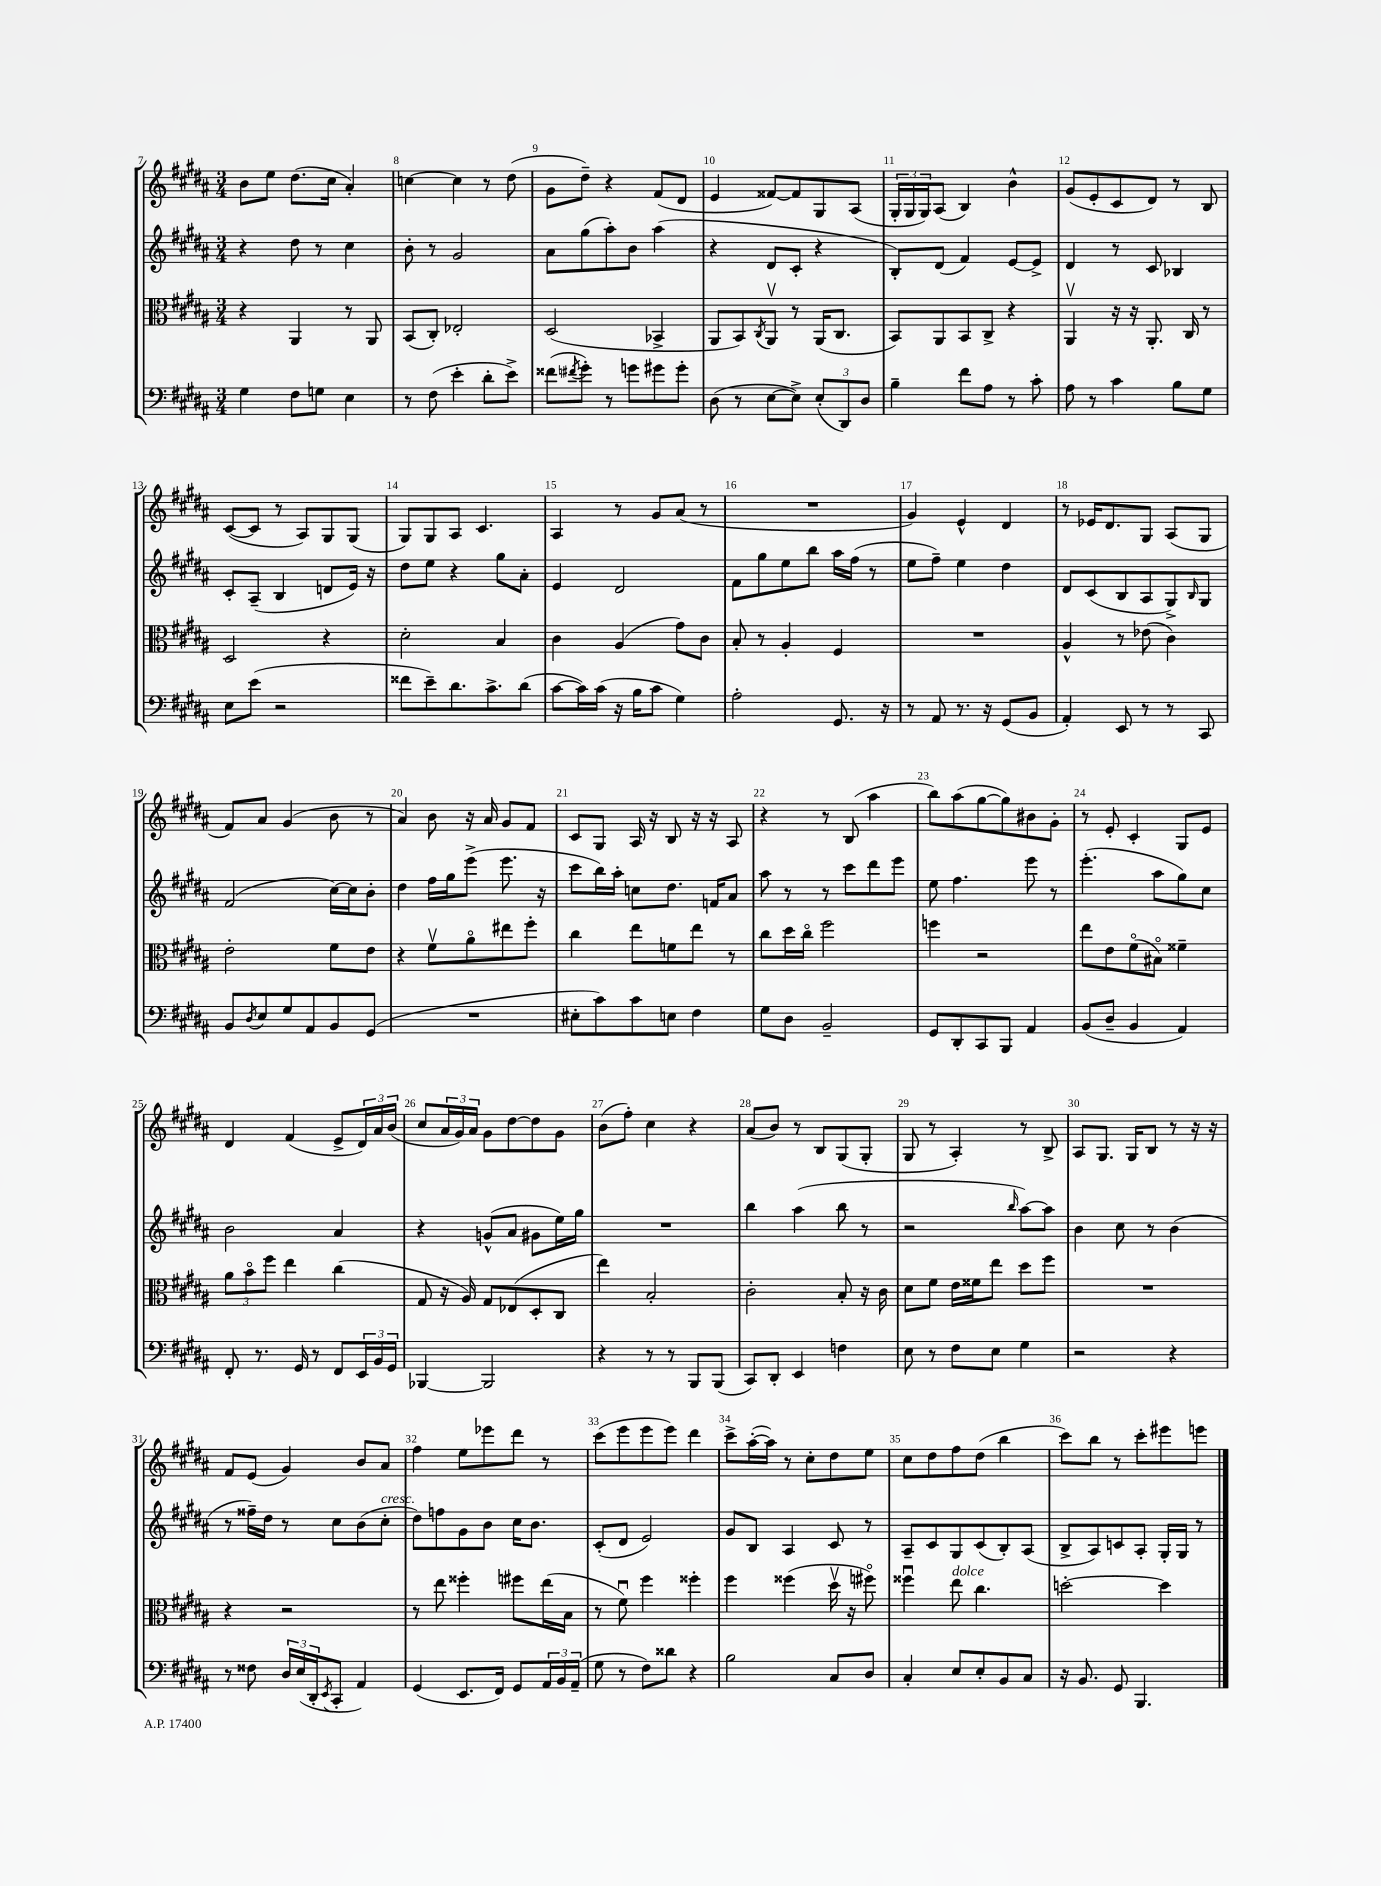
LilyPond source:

<<
\new StaffGroup <<
\new Staff = "s0" {
    \clef treble \key b \major \numericTimeSignature \time 3/4
    b'8 e''8 dis''8.( cis''16 ais'4-.) |
    c''4~ c''4 r8 dis''8( |
    gis'8 dis''8--) r4 fis'8( dis'8 |
    e'4 fisis'8~) fisis'8 gis8 ais8( |
    \tuplet 3/2 { gis16-. gis16 gis16) } ais8( b4) b'4-^ |
    gis'8( e'8-. cis'8 dis'8) r8 b8 |
    cis'8~( cis'8 r8 ais8) gis8 gis8( |
    gis8) gis8 ais8 cis'4. |
    ais4 r8 gis'8 ais'8( r8 |
    R2. |
    gis'4) e'4-^ dis'4 |
    r8 ees'16 dis'8. gis8 ais8( gis8 |
    fis'8) ais'8 gis'4( b'8 r8 |
    ais'4) b'8 r16 ais'16 gis'8 fis'8 |
    cis'8 gis8 ais16 r16 b8 r16 r16 ais8 |
    r4 r8 b8( ais''4 |
    b''8) ais''8( gis''8~ gis''8) bis'8 gis'8-. |
    r8 e'8-. cis'4-. gis8 e'8 |
    dis'4 fis'4( e'8-> \tuplet 3/2 { dis'16) ais'16 b'16( } |
    cis''8 \tuplet 3/2 { ais'16 gis'16) ais'16 } gis'8 dis''8~ dis''8 gis'8 |
    b'8( fis''8-.) cis''4 r4 |
    ais'8( b'8) r8 b8 gis8( gis8-. |
    gis8 r8 ais4-.) r8 b8-> |
    ais8 gis8. gis16 b8 r8 r16 r16 |
    fis'8 e'8( gis'4) b'8 ais'8 |
    fis''4 e''8 ees'''8 dis'''8 r8 |
    cis'''8( e'''8 e'''8 e'''8) dis'''4 |
    cis'''8-> ais''16~-.( ais''16) r8 cis''8-. dis''8 e''8 |
    cis''8 dis''8 fis''8 dis''8( b''4 |
    cis'''8) b''8 r8 cis'''8-. eis'''8 e'''8 \bar "|." |
}
\new Staff = "s1" {
    \clef treble \key b \major \numericTimeSignature \time 3/4
    r4 dis''8 r8 cis''4 |
    b'8-. r8 gis'2 |
    ais'8 gis''8( ais''8-.) b'8 ais''4( |
    r4 dis'8 cis'8-. r4 |
    b8-.) dis'8( fis'4) e'8~ e'8-> |
    dis'4 r8 cis'8 bes4 |
    cis'8-. ais8--( b4 d'8 e'16) r16 |
    dis''8 e''8 r4 gis''8 ais'8-. |
    e'4 dis'2 |
    fis'8 gis''8 e''8 b''8 ais''16 fis''16( r8 |
    e''8 fis''8--) e''4 dis''4 |
    dis'8 cis'8( b8 ais8 gis8->) \grace { b16 } gis8 |
    fis'2( cis''16~) cis''16 b'8-. |
    dis''4 fis''16 gis''16 e'''8->( e'''8. r16 |
    cis'''8 b''16) ais''16-. c''8 dis''8. f'16 ais'8 |
    ais''8 r8 r8 cis'''8 dis'''8 e'''8 |
    e''8 fis''4. e'''8 r8 |
    e'''4.-.( ais''8 gis''8) cis''8 |
    b'2 ais'4 |
    r4 g'8-^( ais'8 gis'8 e''16) gis''16 |
    R2. |
    b''4 ais''4( b''8 r8 |
    r2 \grace { b''16 } ais''8~) ais''8 |
    b'4 cis''8 r8 b'4( |
    r8 fisis''16--) dis''16 r8 cis''8 b'8( cis''8-.^\markup { \italic "cresc." } |
    dis''8) f''8 gis'8 b'8 cis''16 b'8. |
    cis'8-.( dis'8 e'2) |
    gis'8 b8 ais4 cis'8 r8 |
    ais8-- cis'8 gis8 cis'8( b8-.) ais8( |
    b8-> ais8) c'8 ais8-. gis16-. gis16 r8 \bar "|." |
}
\new Staff = "s2" {
    \clef alto \key b \major \numericTimeSignature \time 3/4
    r4 ais,4 r8 ais,8 |
    b,8( cis8-.) ees2-. |
    dis2( bes,4-> |
    ais,8 b,8) \acciaccatura { cis8 } ais,8\upbow r8 ais,16( cis8. |
    b,8) ais,8 b,8 cis8-> r4 |
    ais,4\upbow r16 r16 ais,8.-. cis16 r8 |
    dis2 r4 |
    dis'2-. b4 |
    cis'4 ais4( gis'8) cis'8 |
    b8-. r8 ais4-. fis4 |
    R2. |
    ais4-^ r8 ees'8( cis'4) |
    e'2-. fis'8 e'8 |
    r4 fis'8\upbow ais'8\flageolet eis''8 fis''8-. |
    cis''4 e''8 f'8 e''8 r8 |
    cis''8 dis''16 cis''16\flageolet fis''2 |
    f''4 r2 |
    e''8 e'8 fis'8\flageolet( bis8\flageolet) fisis'4-- |
    \tuplet 3/2 { ais'8 b'8\flageolet fis''8 } e''4 cis''4( |
    gis8 r16 ais16) gis8 ees8( dis8-. cis8 |
    e''4) b2-. |
    cis'2-. b8-. r16 cis'16 |
    dis'8 fis'8 e'16 fisis'16 e''8 dis''8 fis''8 |
    R2. |
    r4 r2 |
    r8 e''8 fisis''4-. fis''8 e''16( b16 |
    r8 fis'8\downbow) fis''4 fisis''4-. |
    fis''4 fisis''4( dis''16\upbow r16 fis''8\flageolet) |
    fisis''4\downbow e''8^\markup { \italic "dolce" } cis''4. |
    d''2~-. d''4 \bar "|." |
}
\new Staff = "s3" {
    \clef bass \key b \major \numericTimeSignature \time 3/4
    gis4 fis8 g8 e4 |
    r8 fis8( e'4-. dis'8-. e'8->) |
    fisis'8( \acciaccatura { fis'8 } gis'8-.) r8 g'8 gis'8 gis'8-. |
    dis8( r8 e8~ e8->) \tuplet 3/2 { e8-.( dis,8) dis8 } |
    b4-- fis'8 ais8 r8 cis'8-. |
    ais8 r8 cis'4 b8 gis8 |
    e8 e'8( r2 |
    fisis'8 e'8--) dis'8. cis'8.-> dis'8( |
    cis'8~ cis'16) cis'16( r16 b16 cis'8 gis4) |
    ais2-. gis,8. r16 |
    r8 ais,8 r8. r16 gis,8( b,8 |
    ais,4-.) e,8 r8 r8 cis,8 |
    b,8 \acciaccatura { dis8 } e8 gis8 ais,8 b,8 gis,8( |
    R2. |
    eis8-. cis'8) cis'8 e8 fis4 |
    gis8 dis8 b,2-- |
    gis,8 dis,8-. cis,8 b,,8 ais,4 |
    b,8( dis8-- b,4 ais,4) |
    fis,8-. r8. gis,16 r8 fis,8 \tuplet 3/2 { e,16 b,16 gis,16 } |
    bes,,4~ bes,,2 |
    r4 r8 r8 b,,8 b,,8( |
    cis,8) dis,8-. e,4 f4 |
    e8 r8 fis8 e8 gis4 |
    r2 r4 |
    r8 fisis8 \tuplet 3/2 { dis16 e16( dis,16-. } \acciaccatura { e,8 } cis,8-. ais,4) |
    gis,4( e,8. fis,16) gis,8 \tuplet 3/2 { ais,16 b,16 ais,16--( } |
    gis8 r8 fis8) disis'8 r4 |
    b2 cis8 dis8 |
    cis4-. e8 e8-. b,8 cis8 |
    r16 b,8. gis,8 b,,4. \bar "|." |
}
>>
>>
\layout { \context { \Score currentBarNumber = #7 \override BarNumber.break-visibility = ##(#f #t #t) barNumberVisibility = #all-bar-numbers-visible } }
